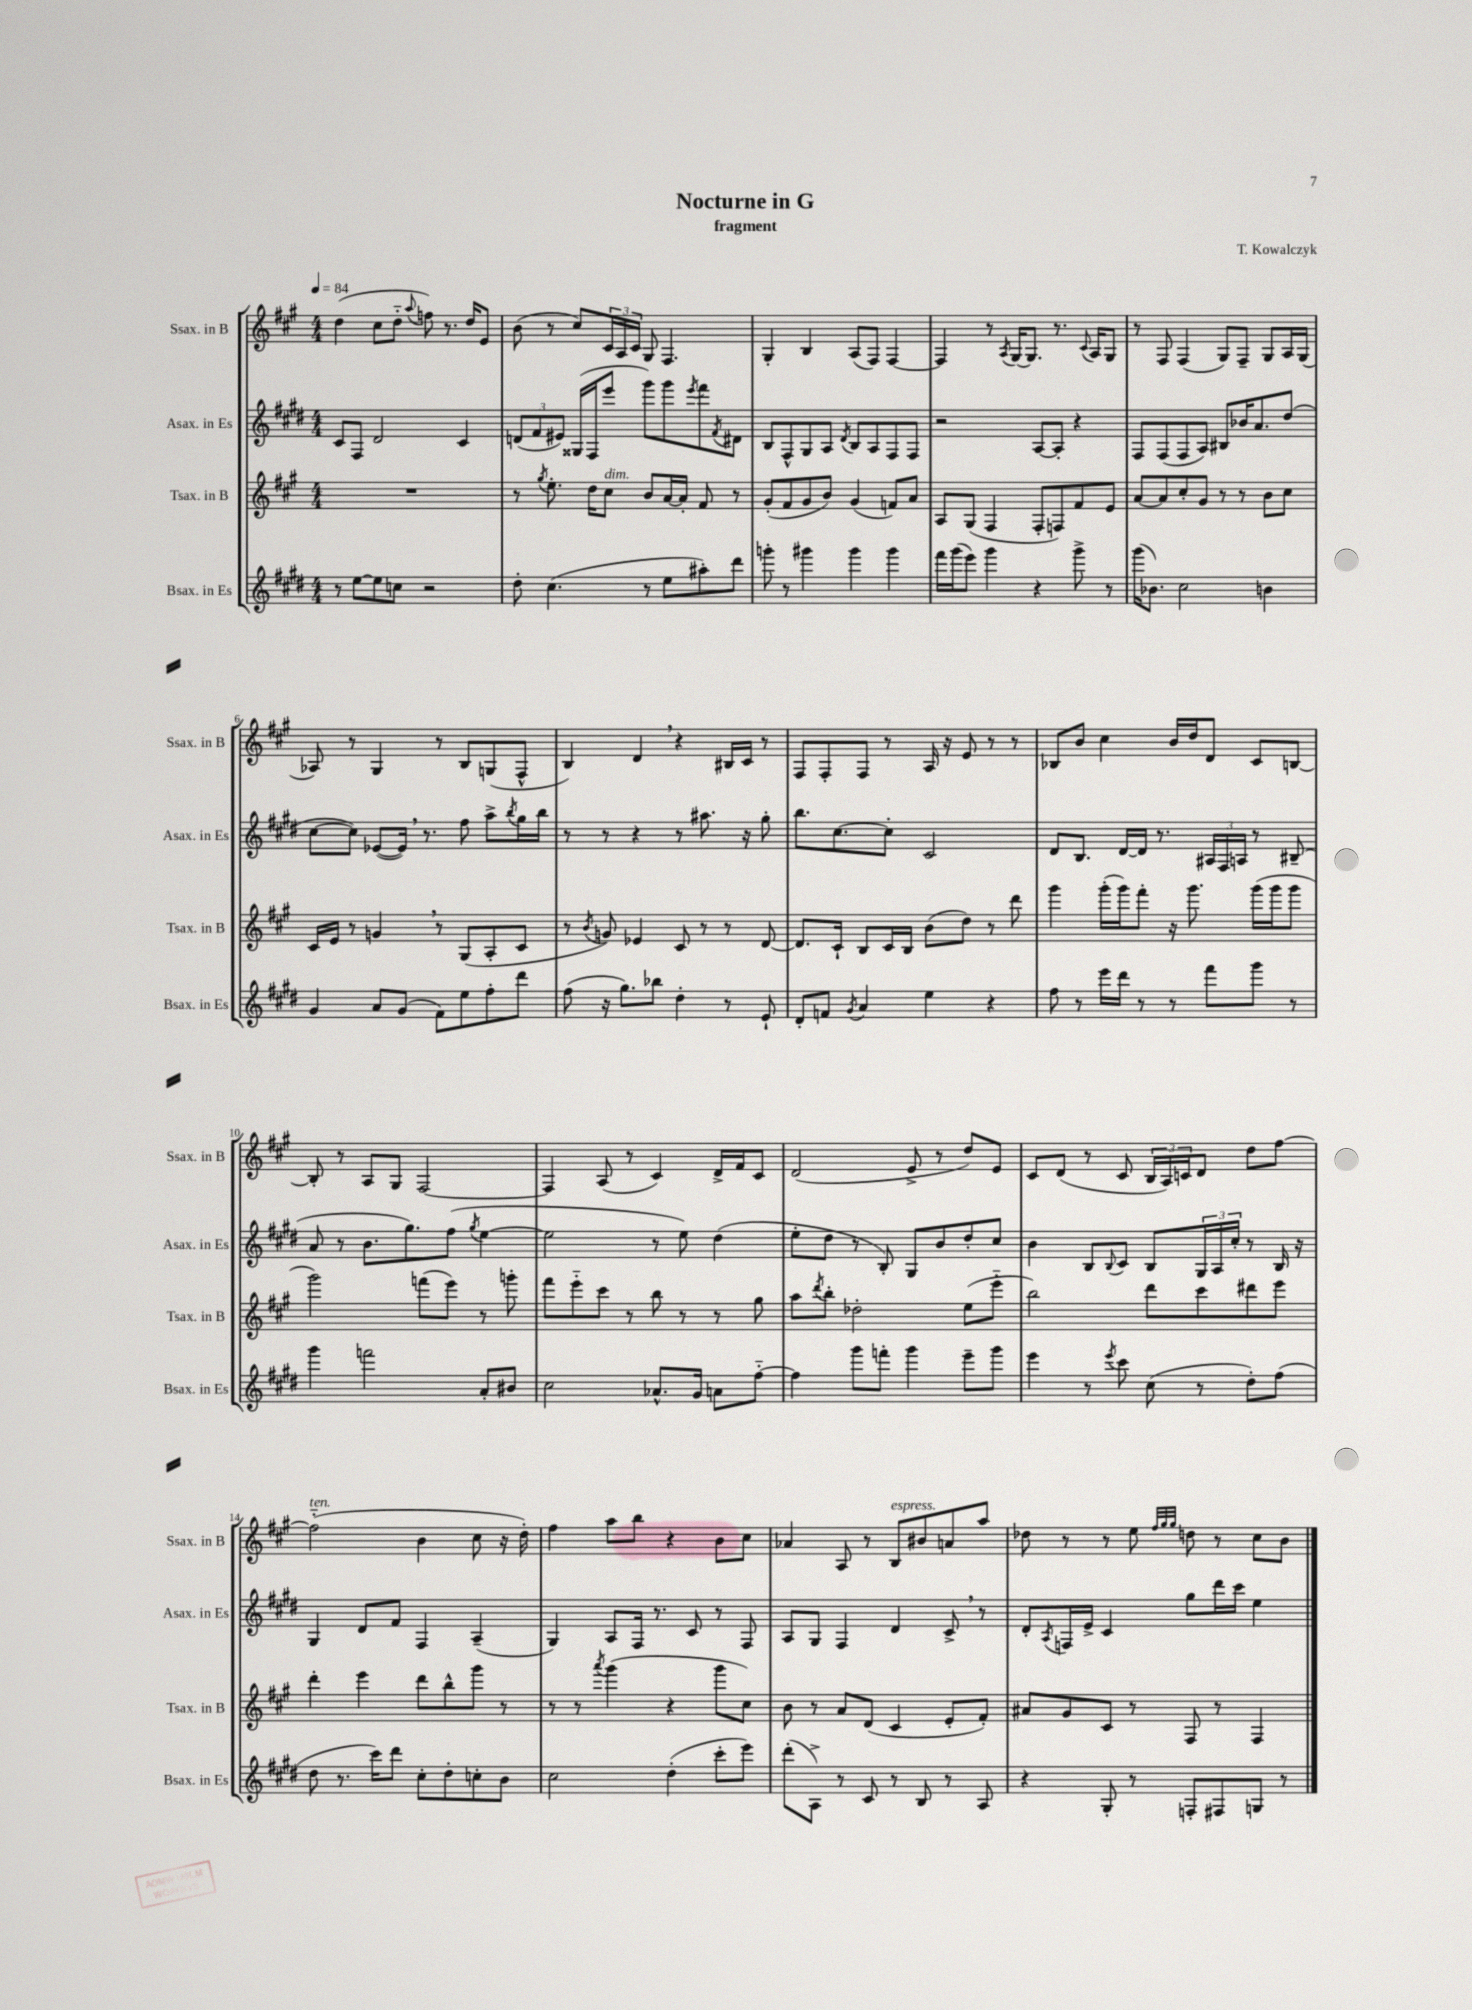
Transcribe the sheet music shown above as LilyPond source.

\header { title = "Nocturne in G" composer = "T. Kowalczyk" subtitle = "fragment" }
<<
\new StaffGroup <<
\new Staff = "s0" \with { instrumentName = "Ssax. in B" shortInstrumentName = "Ssax. in B" } {
    \clef treble \key a \major \numericTimeSignature \time 4/4 \tempo 4 = 84
    d''4( cis''8 d''8-_ \appoggiatura { a''8 } f''8) r8. d''16 e'8 |
    b'8( r8 cis''8) \tuplet 3/2 { cis'16 a16 cis'16 } gis8 fis4. |
    gis4-. b4 a8( fis8) fis4~ |
    fis4 r8 \acciaccatura { a8 } gis16~ gis8. r8. \appoggiatura { cis'8 } a16 gis8 |
    r8 fis8 fis4( gis8) fis8-- gis8 a16 gis16( |
    aes8) r8 gis4 r8 b8 g8( fis8-^ |
    b4) d'4 \breathe r4 bis16 cis'16 r8 |
    fis8 fis8-. fis8 r8 a16 r16 e'8 r8 r8 |
    bes8 b'8 cis''4 b'16 d''16 d'8 cis'8 b8~ |
    b8-. r8 a8 gis8 fis2~ |
    fis4 a8( r8 cis'4) d'16-> fis'16 cis'8 |
    d'2( e'8-> r8 d''8) e'8 |
    cis'8 d'8( r8 cis'8 \tuplet 3/2 { b16 a16) c'16 } d'8 d''8 fis''8~ |
    fis''2-_^\markup { \italic "ten." }( b'4 cis''8 r16 d''16-.) |
    fis''4 a''8 b''8 r4 b'8 cis''8 |
    aes'4 a8 r8 b8^\markup { \italic "espress." } bis'8 a'8 a''8 |
    des''8 r8 r8 e''8 \grace { fis''32 gis''32 gis''32 } d''8 r8 cis''8 b'8 \bar "|." |
}
\new Staff = "s1" \with { instrumentName = "Asax. in Es" shortInstrumentName = "Asax. in Es" } {
    \clef treble \key e \major \numericTimeSignature \time 4/4
    cis'8 fis8 dis'2 cis'4 |
    \tuplet 3/2 { d'8( fis'8 eis'8) } gisis16( fis16 e'''8 gis'''8) gis'''8 \acciaccatura { e'''8 } fis'''8 \acciaccatura { fis'8 } dis'8 |
    b8 fis8-^ gis8 a8 \acciaccatura { dis'8 } b8 a8 fis8 fis8 |
    r2 a8~ a8-. r4 |
    fis8 fis8( fis8 a8) bis8 bes'16 a'8. dis''8( |
    cis''8~ cis''8) ees'8~( ees'16) \breathe r8. fis''8 a''8-> \acciaccatura { b''8 } gis''16 b''16 |
    r8 r8 r4 r8 ais''8. r16 gis''8-. |
    b''8. cis''8.~ cis''8-. cis'2 |
    dis'8 b8. dis'16~ dis'16 r8. \tuplet 3/2 { ais16 fis16 a16 } r8 bis8--( |
    a'8 r8 b'8. gis''8.) fis''8( \acciaccatura { gis''8 } e''4~ |
    e''2 r8 e''8) dis''4( |
    e''8-. dis''8 r8 b8-.) gis8 b'8 dis''8-. cis''8 |
    b'4 b8 \appoggiatura { b8 } cis'8 b8 \tuplet 3/2 { gis16 a16 cis''16-. } r8 b16 r16 |
    gis4 dis'8 fis'8 fis4 a4--( |
    gis4) a8 fis16 r8. cis'8 r8 fis8 |
    a8 gis8 fis4 dis'4 cis'8-> \breathe r8 |
    dis'8-. \acciaccatura { a8 } f16 e'16-> cis'4 gis''8 dis'''16 cis'''16 e''4 \bar "|." |
}
\new Staff = "s2" \with { instrumentName = "Tsax. in B" shortInstrumentName = "Tsax. in B" } {
    \clef treble \key a \major \numericTimeSignature \time 4/4
    R1 |
    r8 \acciaccatura { gis''8 } e''8.-. d''16 cis''8^\markup { \italic "dim." } b'8 a'16~ a'16-. fis'8 r8 |
    gis'8-.( fis'8 gis'8 b'8) gis'4( f'8) a'8 |
    a8 gis8( fis4 fis8-. f8) fis'8 e'8 |
    a'8~ a'8 cis''8-. gis'8 r8 r8 b'8 cis''8 |
    cis'16 e'16 r8 g'4 \breathe r8 gis8( a8-. cis'8 |
    r8 \acciaccatura { b'8 } g'8) ees'4 cis'8 r8 r8 d'8~ |
    d'8. cis'16-! b8 cis'16 b16 b'8( d''8) r8 d'''8 |
    gis'''4 gis'''16-.( gis'''16) fis'''8-. r16 gis'''8. gis'''16( gis'''16 gis'''8 |
    gis'''2) f'''8( e'''8) r8 g'''8-. |
    fis'''8 e'''8-_ cis'''8 r8 b''8 r8 r8 gis''8 |
    a''8 \acciaccatura { d'''8 } b''8-. des''2-. e''8( e'''8-_ |
    b''2) d'''8 cis'''8 dis'''8 e'''8 |
    d'''4-. e'''4 d'''8 b''8-^ gis'''8 r8 |
    r8 r8 \acciaccatura { a'''8 } gis'''4( r4 gis'''8 cis''8) |
    b'8 r8 a'8 d'8( cis'4 e'8-. fis'8-.) |
    ais'8 gis'8 cis'8 r8 fis8 r8 fis4 \bar "|." |
}
\new Staff = "s3" \with { instrumentName = "Bsax. in Es" shortInstrumentName = "Bsax. in Es" } {
    \clef treble \key e \major \numericTimeSignature \time 4/4
    r8 e''8~ e''8 c''8 r2 |
    dis''8-. cis''4.( r8 e''8 ais''8-.) dis'''8 |
    g'''8-. r8 gis'''4 gis'''4 gis'''4 |
    fis'''16 gis'''16( e'''8) gis'''4 r4 gis'''8-> r8 |
    gis'''16( bes'8.) cis''2 b'4 |
    gis'4 a'8 gis'8( fis'8) e''8 fis''8-. dis'''8 |
    fis''8( r16 gis''8.) bes''8 dis''4-. r8 e'8-! |
    dis'8-. f'8 \acciaccatura { gis'8 } a'4 e''4 r4 |
    fis''8 r8 e'''16 dis'''16 r8 r8 fis'''8 gis'''8 r8 |
    gis'''4 f'''2 a'8-. bis'8 |
    cis''2 aes'8.-^ gis'16 a'8 fis''8~-_ |
    fis''4 gis'''8 f'''8-. gis'''4 e'''8-- gis'''8 |
    e'''4 r8 \acciaccatura { e'''8 } cis'''8 cis''8( r8 dis''8-.) fis''8( |
    dis''8 r8. cis'''16) dis'''8 cis''8-. dis''8-. c''8-. b'8 |
    cis''2 dis''4-.( cis'''8-. e'''8) |
    dis'''8-.( a8->) r8 cis'8 r8 b8 r8 a8 |
    r4 gis8-. r8 f8-. fis8 g8 r8 \bar "|." |
}
>>
>>
